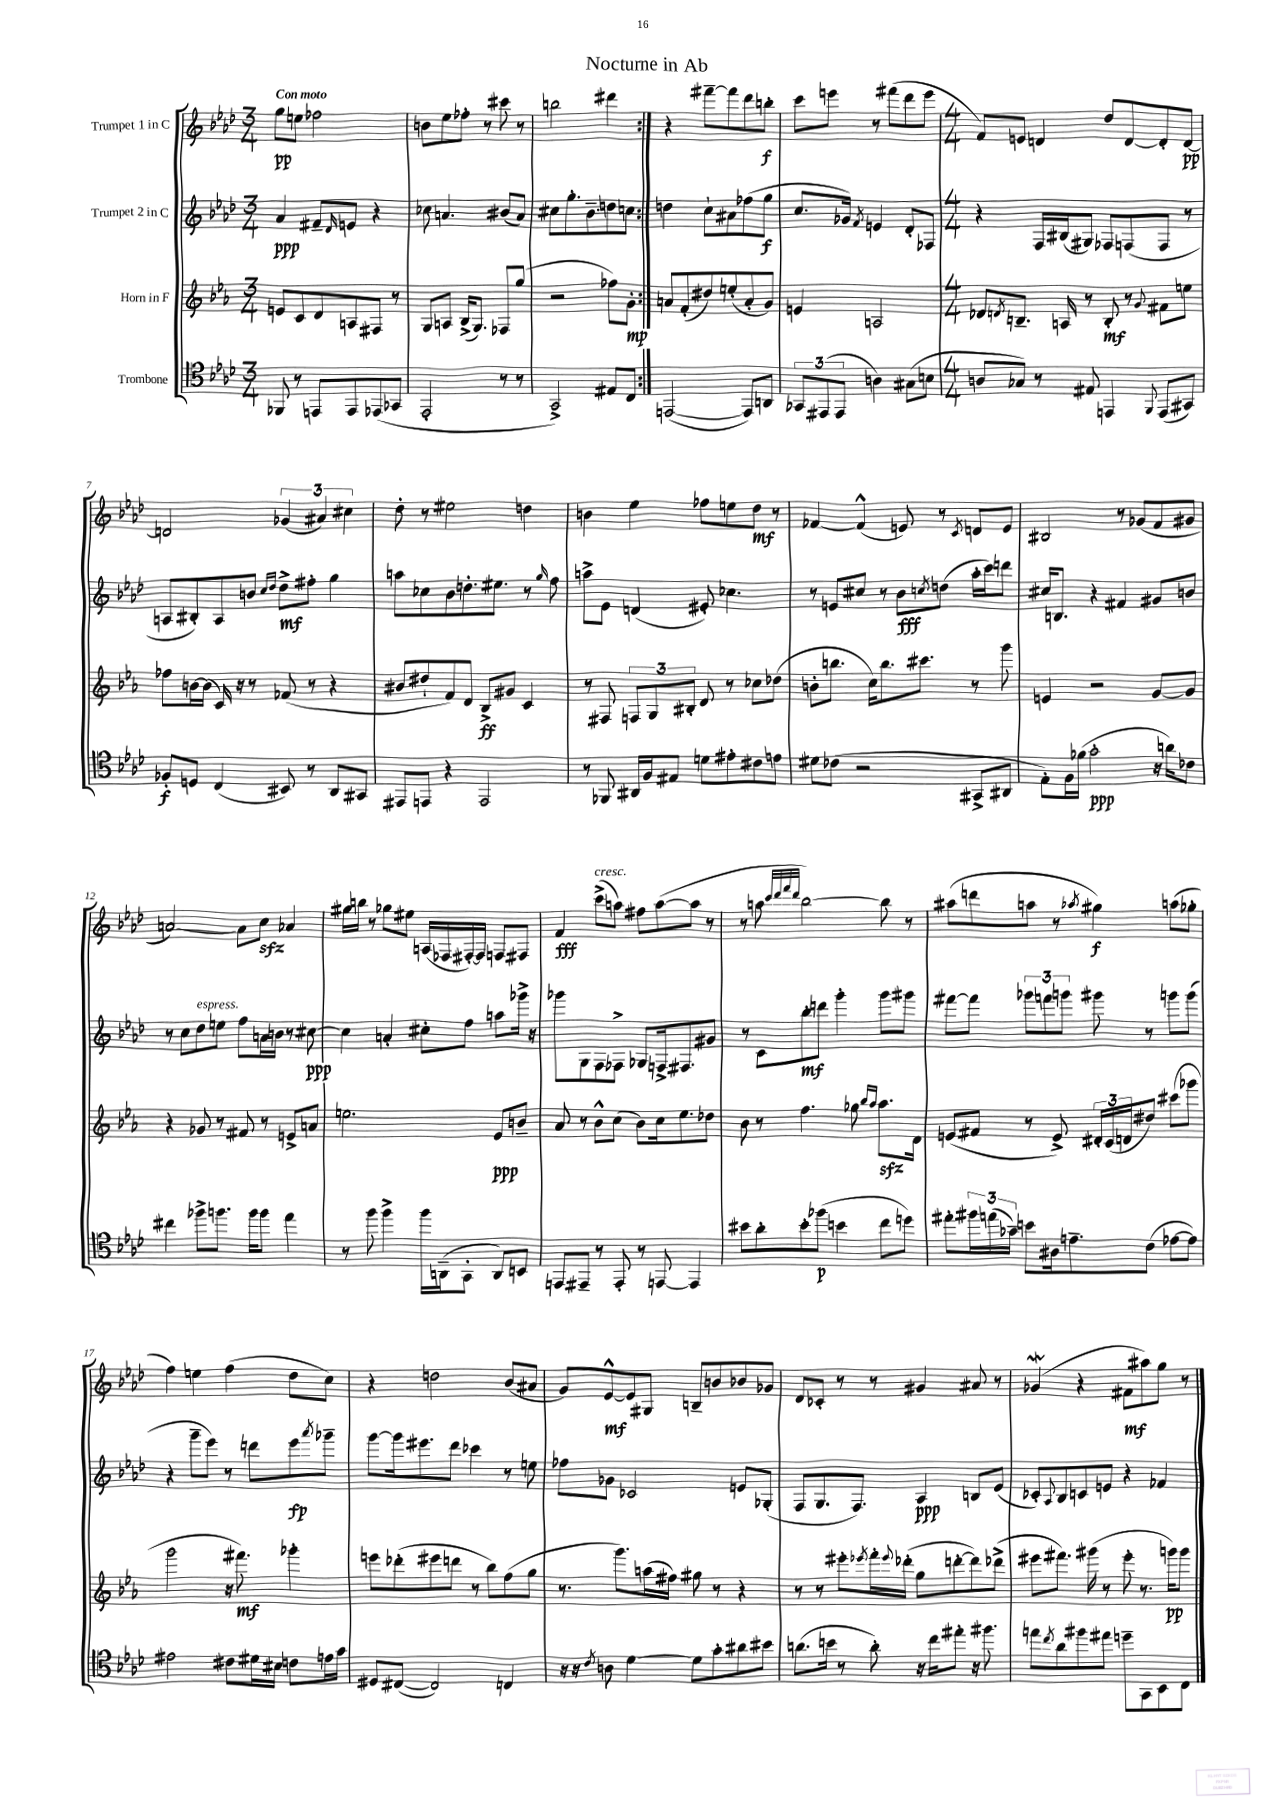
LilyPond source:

\header { title = "Nocturne in Ab" }
<<
\new StaffGroup <<
\new Staff = "s0" \with { instrumentName = "Trumpet 1 in C" } {
    \clef treble \key aes \major \numericTimeSignature \time 3/4 \tempo "Con moto"
    \repeat volta 2 { g''8\pp e''8 fes''2 |
    b'8 ees''8 fes''8-. r8 cis'''8 r8 |
    b''2 dis'''4 | }
    r4 fis'''8~-- fis'''8 des'''8 b''8-.\f |
    c'''8 e'''8 r8 fis'''8( des'''8 e'''8 |
    \numericTimeSignature \time 4/4 f'8) e'8 d'4 des''8 d'8~ d'8-. d'8~\pp |
    d'2 \tuplet 3/2 { ges'4( ais'4) cis''4 } |
    des''8-. r8 eis''2 d''4 |
    b'4 ees''4 fes''8 e''8 des''8\mf r8 |
    fes'4~ fes'4-^( e'8) r8 \acciaccatura { c'8 } d'8 e'8 |
    bis2 r8 ges'8( f'8 gis'8 |
    a'2~) a'8 c''8\sfz aes'4 |
    gis''16 b''16 r8 ges''8 eis''8 a16( fes16 fis16~-.) fis16 f8 fis8 |
    f'4\fff c'''8->^\markup { \italic "cresc." }( a''8) fis''8 a''8~( a''8 r8 |
    r8 a''8 \grace { c'''32 des'''32 f'''32 des'''32 } bes''2~) bes''8 r8 |
    ais''8( d'''8 a''8 r8 \acciaccatura { aes''8 } gis''4\f) a''8( ges''8-. |
    f''4) e''4 f''4( des''8 c''8) |
    r4 d''2 bes'8( ais'8 |
    g'8) ees'8~-^\mf ees'8 gis8 b8-- b'8 bes'8 ges'8 |
    des'8 ces'8-. r8 r8 gis'4 ais'8 r8 |
    ges'4\mordent( r4 fis'8\mf ais''8) g''8 r8 \bar "|." |
}
\new Staff = "s1" \with { instrumentName = "Trumpet 2 in C" } {
    \clef treble \key aes \major \numericTimeSignature \time 3/4
    \repeat volta 2 { aes'4\ppp fis'8-- \grace { des'16 } e'8 r4 |
    ces''8 a'4. bis'8( a'8) |
    cis''8 g''8.-. bes'8.-- d''8 c''8 | }
    d''4 c''8-! ais'8 fes''8( g''8\f |
    c''8. ges'16) \acciaccatura { f'8 } e'4 des'8-. fes8 |
    \numericTimeSignature \time 4/4 r4 f16 bis16( gis8) fes8 f8( f8 r8 |
    a8 bis8-.) a8 b'8 \grace { c''16 des''16 } des''8->\mf fis''8-. g''4 |
    a''8 ces''8 bes'8 d''8.-. eis''8. r8 \grace { g''16 } f''8 |
    a''8-> ees'8 d'4( eis'8-.) ces''4. |
    r8 e'8 cis''8 r8 bes'8\fff \acciaccatura { c''8 } d''8( aes''16-. c'''16) d'''8 |
    cis''16 b8. r4 fis'4 gis'8 b'8 |
    r8 c''8 des''8^\markup { \italic "espress." } e''8 f''8 a'16 b'16 r8 cis''8~\ppp |
    cis''4 a'4-. cis''8-. f''8 a''8 ges'''16-> r16 |
    ges'''8 g8 f8 fes8-> ges8 f16-> fis8. gis'8 |
    r8 c'8 bes''8-.\mf d'''8 g'''4-. g'''8 gis'''8 |
    fis'''8~ fis'''8 \tuplet 3/2 { ges'''8 f'''8 g'''8 } gis'''8 r8 g'''8 g'''8( |
    r4 g'''8-- ees'''8) r8 d'''8 ees'''8\fp \acciaccatura { aes'''8 } ges'''8-- |
    g'''8~ g'''16 eis'''8. des'''8 ces'''4 r8 e''8 |
    fes''8 ges'8 ces'2 e'8 ges8-.( |
    f8 g8. f8.) aes4\ppp b8 ees'8( |
    ces'8-.) \appoggiatura { aes8 } bes8 c'8 e'8 r4 fes'4 \bar "|." |
}
\new Staff = "s2" \with { instrumentName = "Horn in F" } {
    \clef treble \key ees \major \numericTimeSignature \time 3/4
    \repeat volta 2 { e'8 c'8 d'8 a8 fis8 r8 |
    g8 a8 bes16->( g8.) fes8 g''8( |
    r2 fes''8) g'8-.\mp | }
    a'8 f'8-.( dis''8) e''8-.( a'8-. g'8) |
    e'4 a2 |
    \numericTimeSignature \time 4/4 des'8 \acciaccatura { d'8 } b8.-- a16 r8 b8-.\mf r8 \appoggiatura { g'8 } fis'8 e''8 |
    fes''8 b'16~ b'16( c'16) r16 r8 fes'8( r8 r4 |
    bis'8 dis''8-! f'8) d'8 bes8->\ff gis'8 c'4 |
    r8 fis8 \tuplet 3/2 { f8 g8 bis8-. } d'8 r8 ces''8 des''8( |
    b'8-. b''8. c''16) b''8. cis'''8. r8 g'''8 |
    e'4 r2 g'8~ g'8 |
    r4 ges'8 r8 fis'8 r8 e'8-> a'8 |
    e''2. ees'8\ppp b'8-- |
    aes'8 r8 bes'8-^ c''8( bes'8) c''16 ees''8. des''8 |
    bes'8 r8 f''4. ges''8 \grace { bes''16 aes''16 } aes''8.\sfz d'16 |
    e'8( fis'8 r8 e'8->) \tuplet 3/2 { dis'16-. c'16( d'16 } dis''8) cis'''8( ges'''8 |
    g'''2 r16 fis'''8.\mf) ges'''4-. |
    e'''8 des'''8-.( eis'''8 d'''8 r8 bes''8) f''8( g''8 |
    r8. g'''8.) a''16( fis''16) gis''8 r8 r4 |
    r8 r8 eis'''8-. \acciaccatura { ees'''8 } f'''16-. \appoggiatura { ees'''8 } des'''16-.( g''8 d'''8~-. d'''8) des'''8->( |
    eis'''8 fis'''8.) gis'''16( r8 eis'''8-. r8. g'''16\pp) g'''8 \bar "|." |
}
\new Staff = "s3" \with { instrumentName = "Trombone" } {
    \clef tenor \key aes \major \numericTimeSignature \time 3/4
    \repeat volta 2 { fes,8 r8 e,8 e,8 ees,8( ges,8 |
    ees,2-. r8 r8 |
    g,2->) eis8 c8 | }
    e,2~( e,8) a,8 |
    \tuplet 3/2 { ges,8 eis,8( eis,8 } a4) gis8( b8 |
    \numericTimeSignature \time 4/4 a8 ges8) r8 eis8 e,4 \appoggiatura { f,8 } e,8( gis,8) |
    fes8-.\f d8 c4( bis,8) r8 aes,8 gis,8 |
    eis,8 e,8 r4 e,2 |
    r8 fes,8 ais,16 f16 eis8 d'8 eis'8-. cis'8 e'8 |
    dis'8 ces'8( r2 gis,8-> ais,8 |
    ees8-.) f16 fes'16( g'2-.\ppp r16 a'16) ces'8 |
    cis''4 fes''8-> f''8. f''16 f''8 ees''4 |
    r8 f''8 f''4-> f''16 a,16--( g,8-. a,8) b,8 |
    e,8 eis,8-- r8 eis,8-. r8 e,8~ e,4 |
    bis'8 aes'8-. bis'8-. fes''8\p( b'4 c''8 d''8) |
    eis''8-. \tuplet 3/2 { fis''16 e''16( ges'16--) } b'8 ais16 e'8.-- c'8( ees'8~ ees'8) |
    eis'2 cis'8 dis'16 bis16 c'8 e'16 g'16 |
    dis8 cis8~( cis2) c4 |
    r16 r16 \acciaccatura { c'8 } a8 des'4~ des'8 g'8-. ais'8 bis'8 |
    a'8.( b'16 r8 a'8-.) r16 c''16 eis''8-. r16 fis''8. |
    e''8 \acciaccatura { c''8 } aes'8 fis''8 eis''8 d''8-- g,8 bes,8 c8 \bar "|." |
}
>>
>>
